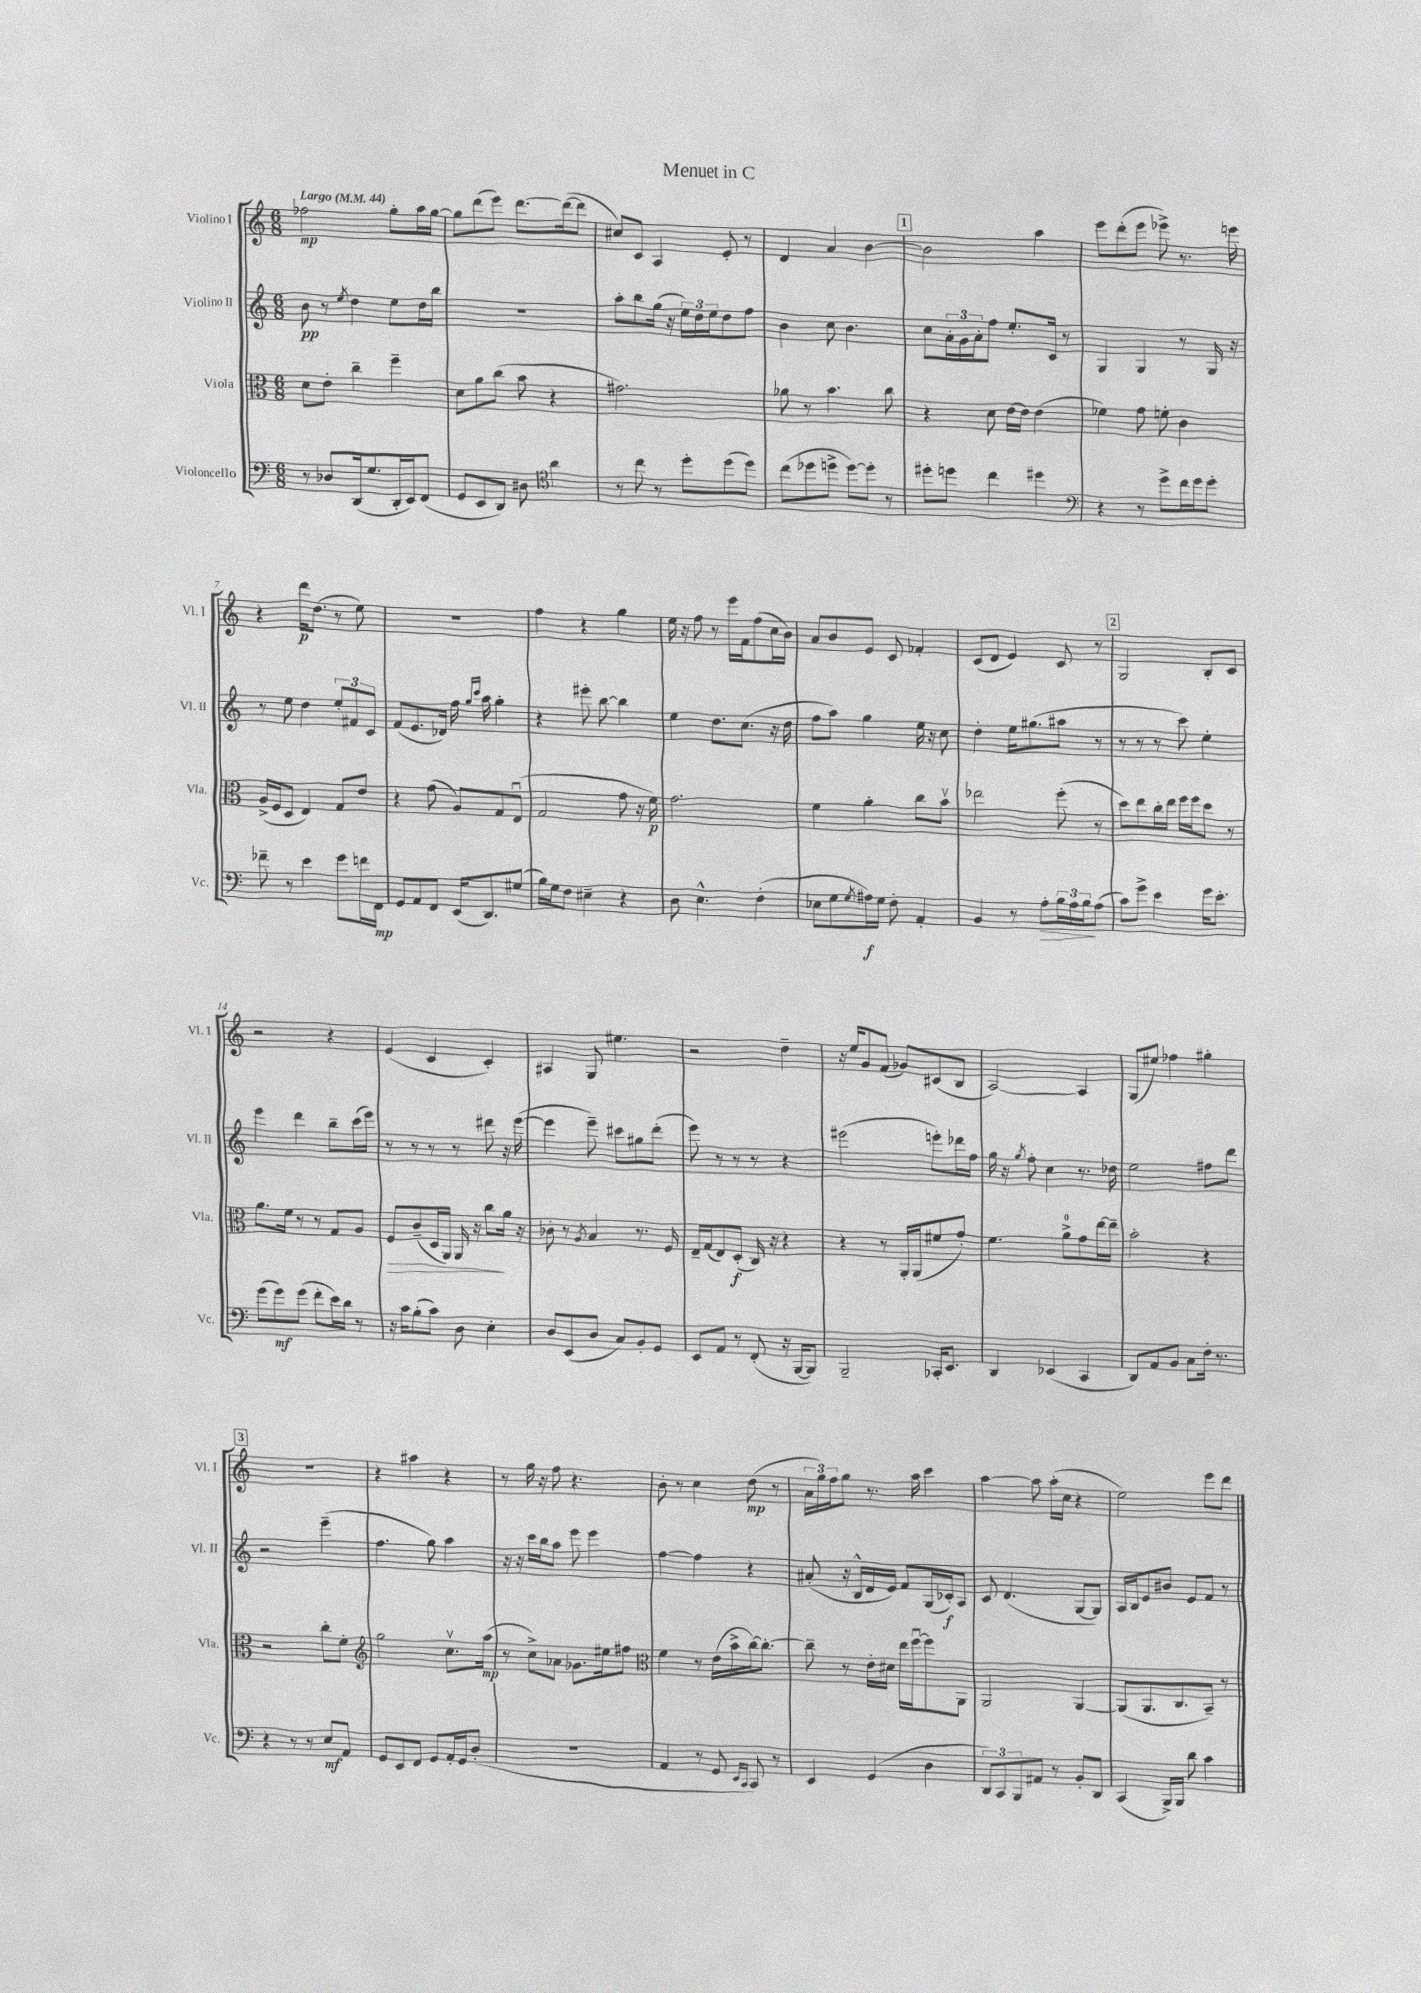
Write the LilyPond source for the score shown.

\header { title = "Menuet in C" }
<<
\new StaffGroup <<
\new Staff = "s0" \with { instrumentName = "Violino I" shortInstrumentName = "Vl. I" } {
    \clef treble \key c \major \numericTimeSignature \time 6/8 \tempo "Largo" 4 = 44
    fes''2\mp g''8-. a''16 g''16~ |
    g''8 d'''8( e'''8) d'''8.~ d'''16~( d'''8 |
    cis''8) c'8 a4 e'8-. r8 |
    d'4 a'4 b'4~ |
    \mark \markup { \box "1" } b'2 a''4 |
    e'''8 d'''8-.( e'''8 ees'''8->) r8. e'''16 |
    r4 d'''16\p d''8.( r8 e''8) |
    R2. |
    f''4 r4 g''4 |
    e''16 r16 f''8 r8 e'''16 f'16 f''8( c''16 b'16) |
    a'8 b'8 e'8 c'8 fes'4-. |
    c'8( d'8 e'4) c'8 r8 |
    \mark \markup { \box "2" } g2 b8-. c'8 |
    r2 r4 |
    e'4( c'4 c'4-.) |
    ais4 g8 eis''4. |
    r2 d''4-- |
    r16 e''16 g'8 f'8( ges'8) cis'8( b8 |
    a2~) a4 |
    g8( eis''8) fes''4 gis''4-. |
    \mark \markup { \box "3" } R2. |
    r4 ais''4 r4 |
    r8 g''16 r16 f''8 r4. |
    b'8-. r8 c''4 d''8\mp( r8 |
    \tuplet 3/2 { a'16 g''16) f''16 } g''8 r8. a''16 c'''4 |
    a''4~ a''8 a''16-.( c''16 r4 |
    e''2) e'''8 d'''8 \bar "|." |
}
\new Staff = "s1" \with { instrumentName = "Violino II" shortInstrumentName = "Vl. II" } {
    \clef treble \key c \major \numericTimeSignature \time 6/8
    b'8\pp r8 \acciaccatura { e''8 } d''4 e''8 d''16 b''16 |
    R2. |
    a''8-. b''8 g''16( r16 \tuplet 3/2 { e''16) d''16 e''16 } d''8 f''8 |
    b'4 c''8 b'4. |
    \mark \markup { \box "1" } c''8 \tuplet 3/2 { a'16-. g'16 a'16-. } f''8 e''8.-. c'16 r8 |
    g4 g4 r8 g16 r16 |
    r8 e''8 d''4 \tuplet 3/2 { e''8-. fis'8 c'8 } |
    f'8( e'8. des'16) f''16 \grace { g''16 c'''16 } a''16 g''4-. |
    r4 eis'''8-. b''8~ b''4 |
    e''4 d''8. c''8.( r16 d''16 |
    f''8 a''8) g''4 e''16 r16 c''8 |
    d''4-. e''16 gis''8.( ais''8 r8 |
    \mark \markup { \box "2" } r8 r8 r8 c'''8) e''4-. |
    e'''4 d'''4 b''8-- c'''16( e'''16) |
    r8 r8 r8 r8 dis'''8 r16 e'''16~( |
    e'''4 e'''8--) cis'''8 gis''8 d'''8-.( |
    e'''8) r8 r8 r8 r4 |
    eis'''2( e'''8-.) des'''16 f''16 |
    g''16 r16 \acciaccatura { g''8 } f''8-. c''4 r8. des''16 |
    e''2 fis''8 d'''8 |
    \mark \markup { \box "3" } r2 e'''4--( |
    f''4. g''8) a''4 |
    r16 r16 c'''16 b''16 a''8 e'''8 e'''4 |
    f''4~ f''4 r4 |
    ais'8-.( r16 b16-^ d'16 e'16) f'8 g16( ces'16-.\f) a8 |
    c'8 d'4.( g8~ g8) |
    a16 b16 e'8 bis'8 e'8 f'8 r8 \bar "|." |
}
\new Staff = "s2" \with { instrumentName = "Viola" shortInstrumentName = "Vla." } {
    \clef alto \key c \major \numericTimeSignature \time 6/8
    d'8 e'8-. c''4-- f''4-- |
    d'8 a'8 c''8( b'8 r4 |
    gis'2.) |
    aes'8 r8 b'4. c''8 |
    \mark \markup { \box "1" } r4 d'8 e'16~ e'16 e'4( |
    fes'4) g'8 f'8-. c'4 |
    a16->( f16 d8 e4) g8 e'8 |
    r4 g'8( a8) g8 e8\downbow( |
    g2 g'8 r16 f'16\p) |
    g'2. |
    f'4 a'4-. c''8 b'8\upbow |
    ees''2 f''8-.( r8 |
    \mark \markup { \box "2" } d''8) e''8 c''16-. e''16 f''16 f''16 d''8 r8 |
    a'8. f'16 r8 r8 g8 a8 |
    f8\> c'8--( d16 a,16) a,16 r16 c''8\! a'16 r16 |
    ces'8-. r8 \acciaccatura { a8 } b4 r8. f16 |
    e16-- g16( e8) d8-.\f( c16) r16 r4 |
    r4 r8 a,16-. a,16( fis'8 g'8-.) |
    f'4. a'8-0-> g'8 e''16~ e''16-- |
    b'2-. r4 |
    \mark \markup { \box "3" } r2 c''8-. f'8-. |
    \clef treble g''2 c''8.\upbow a''16\mp( |
    r8 c''8->) aes'8 ges'8. eis''16 fis''8 |
    \clef alto f'4 r8 e'16( b'16-> c''16~) c''8.~-. |
    c''8-- r8 e'16-. dis'16 e''16 f''16~\downbow f''8 a,8 |
    a,2 a,4~ |
    a,8( a,8. c8. b,8--) r8 \bar "|." |
}
\new Staff = "s3" \with { instrumentName = "Violoncello" shortInstrumentName = "Vc." } {
    \clef bass \key c \major \numericTimeSignature \time 6/8
    r8 des8 d,16( g8. d,16-. e,16) f,8( |
    g,8 e,8 d,8) dis8 \clef tenor a'4 |
    r8 c''8 r8 d''8-. d''8( d''8) |
    c''8( des''8 d''8-> d''8~) d''8-. r8 |
    \mark \markup { \box "1" } dis''8-. d''8 c''4 dis''4 |
    \clef bass r4 r8 g'8-> f'16 g'16 g'8-. |
    fes'8-- r8 e'4 g'8 f'16 f,16\mp |
    g,8 a,8 f,8 e,16( d,8.) gis8( |
    b16) g16 f8 eis4-- r4 |
    d8 e4.-^ f4-.( |
    ees8 g8 \acciaccatura { g8 } ais16\f) g16 f8-. a,4-. |
    b,4 r8 a8-.\> \tuplet 3/2 { b16 a16 b16\! } a8( |
    \mark \markup { \box "2" } c'8) g'8-> e'4 g'16 e'8.-. |
    g'8( g'8\mf) g'8( f'8-. e'16) d'16 r8 |
    r16 c'16 b8-.( c'8) d8 e4-. |
    d8 e,8( d8 c8) b,8-. g,8 |
    e,8 a,8 r8 f,8-.( r16 b,,16~ b,,8) |
    b,,2-- ces,16-. e,8. |
    d,4 ees,4( c,4 |
    d,8) a,8 b,8 c8 f16-. r8. |
    \mark \markup { \box "3" } r4 r8 r8 e8\mf a,8 |
    g,8 e,8 f,8 g,8 a,16-. g,16 d8-.( |
    R2. |
    a,4 r8 g,8 \grace { e,16 c,16 } c,8) r8 |
    e,4 g,4( d4 |
    \tuplet 3/2 { d,8) c,8 b,,8 } ais,8 r8 b,8-. d,8 |
    c,4( b,,16->) b,,16 d'8 c'4 \bar "|." |
}
>>
>>
